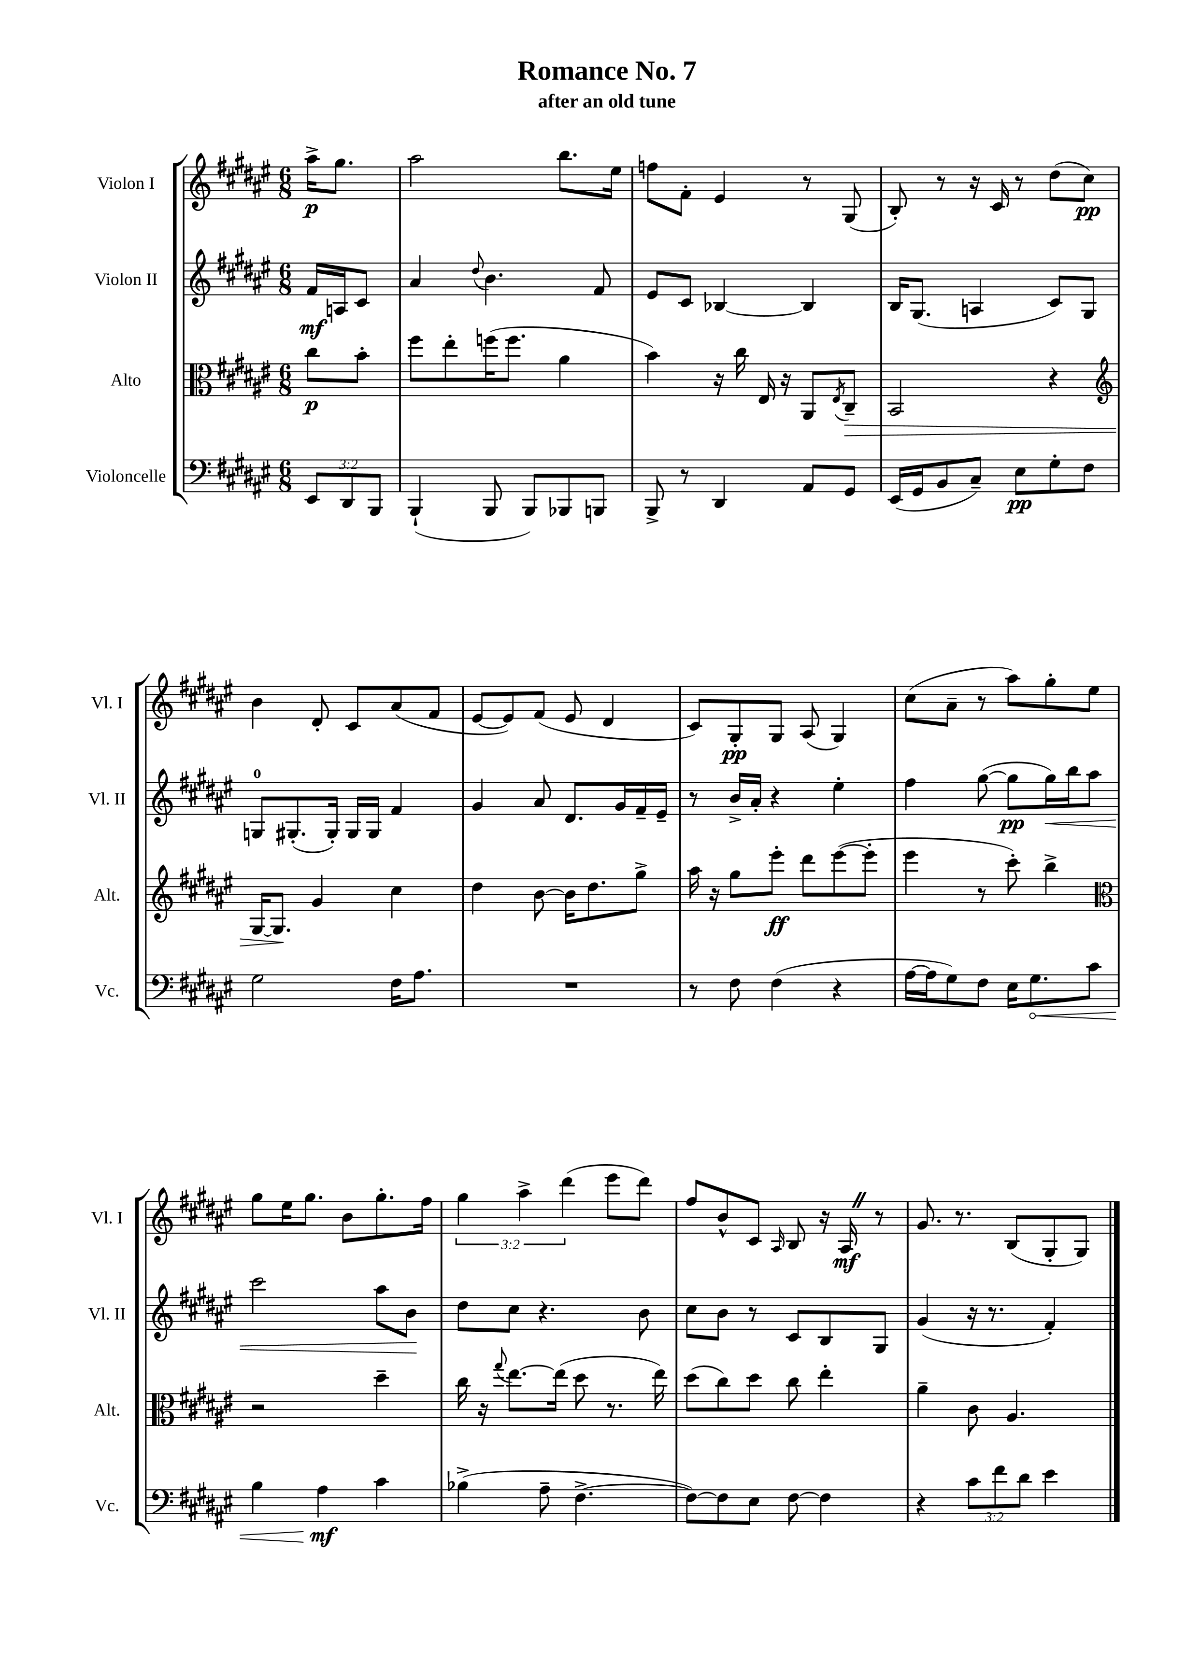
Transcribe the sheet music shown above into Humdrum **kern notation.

**kern	**kern	**kern	**kern
*staff4	*staff3	*staff2	*staff1
*clefF4	*clefC3	*clefG2	*clefG2
*k[f#c#g#d#a#e#]	*k[f#c#g#d#a#e#]	*k[f#c#g#d#a#e#]	*k[f#c#g#d#a#e#]
*M6/8	*M6/8	*M6/8	*M6/8
12EE#/L	8cc#\L	16f#/LL	16aa#^\LK
.	.	16A/J	8.gg#\J
12DD#/	.	.	.
.	8b'\J	8c#/J	.
12BBB/J	.	.	.
=	=	=	=
(4BBB`/	8ff#\L	4a#/	2aa#\
.	8ee#'\	.	.
.	.	8qqdd#/	.
8BBB/	(16ff\K	4.b\	.
.	8.ff\J	.	.
8BBB/L)	.	.	.
8BBB-/	4a#\	.	8.bb\L
8BBB/J	.	8f#/	.
.	.	.	16ee#\Jk
=	=	=	=
8BBB^/	4b\)	8e#/L	8ff\L
8r	.	8c#/J	8f#'\J
4DD#/	16r	[4B-/	4e#/
.	16cc#\	.	.
.	16E#/	.	.
.	16r	.	.
8AA#/L	8AA#/L	4B-/]	8r
.	8qE#/	.	.
8GG#/J	8C#~/J	.	(8G#/
=	=	=	=
(16EE#/LL	2BB/	16B/LK	8B'/)
16GG#/J	.	(8.G#/J	.
8BB/	.	.	8r
8C#~/J)	.	4A/	16r
.	.	.	16c#/
8E#\L	.	.	8r
8G#'\	4r	8c#/L)	(8dd#\L
8F#\J	.	8G#/J	8cc#\J)
=	=	=	=
*	*clefG2	*	*
2G#\	[16G#/LK	8G/L	4b\
.	8.G#/]J	.	.
.	.	(8.G#'/	.
.	4g#/	.	8d#'/
.	.	16G#'/Jk)	.
.	.	16G#/LL	8c#/L
.	.	16G#/JJ	.
16F#\LK	4cc#\	4f#/	(8a#/
8.A#\J	.	.	.
.	.	.	8f#/J
=	=	=	=
2.r	4dd#\	4g#/	[8e#/L
.	.	.	8e#/])
.	[8b\	8a#/	(8f#/J
.	16b\]LK	8.d#/L	8e#/
.	8.dd#\	.	.
.	.	.	4d#/
.	.	16g#/L	.
.	8gg#^\J	16f#~/	.
.	.	16e#~/JJ	.
=	=	=	=
8r	16aa#\	8r	8c#/L)
.	16r	.	.
8F#\	8gg#\L	16b^/LL	8G#'/
.	.	16a#'/JJ	.
(4F#\	8eee#'\J	4r	8G#/J
.	8ddd#\L	.	(8A#/
4r	([8eee#\	4ee#'\	4G#/)
.	8eee#'\]J	.	.
=	=	=	=
[16A#\LL	4eee#\	4ff#\	(8cc#\L
16A#\]J	.	.	.
8G#\)	.	.	8a#~\J
8F#\J	8r	([8gg#\	8r
16E#\LK	8ccc#'\)	8gg#\]L	8aa#\L)
8.G#\	.	.	.
.	4bb^\	16gg#\L)	8gg#'\
.	.	16bb\J	.
8c#\J	.	8aa#\J	8ee#\J
=	=	=	=
*	*clefC3	*	*
4B\	2r	2ccc#\	8gg#\L
.	.	.	16ee#\K
.	.	.	8.gg#\J
4A#\	.	.	.
.	.	.	8b\L
4c#\	4dd#~\	8aa#\L	8.gg#'\
.	.	8b\J	.
.	.	.	16ff#\Jk
=	=	=	=
(4B-^\	16cc#\	8dd#\L	6gg#\
.	16r	.	.
.	8qqgg#/	.	.
.	[8.ee#\L	8cc#\J	.
.	.	.	6aa#^\
8A#~\	.	4.r	.
.	(16ee#\]Jk	.	.
.	.	.	(6ddd#\
[4.F#^\	8dd#\	.	.
.	8.r	.	8eee#\L
.	.	8b\	8ddd#\J)
.	16ee#\)	.	.
=	=	=	=
8F#\_L)	(8dd#\L	8cc#\L	8ff#/L
8F#\]	8cc#\)	8b\J	8b^^/
8E#\J	8dd#\J	8r	8c#/J
.	.	.	16qqA#/
[8F#\	8cc#\	8c#/L	8B/
4F#\]	4ee#'\	8B/	16r
.	.	.	16A#/
.	.	8G#/J	8r
=	=	=	=
4r	4a#~\	(4g#/	8.g#/
.	.	.	8.r
12c#\L	8c#\	16r	.
.	.	8.r	.
12f#\	.	.	.
.	4.A#/	.	(8B/L
12d#\J	.	.	.
4e#\	.	4f#'/)	8G#'/
.	.	.	8G#/J)
==	==	==	==
*-	*-	*-	*-
